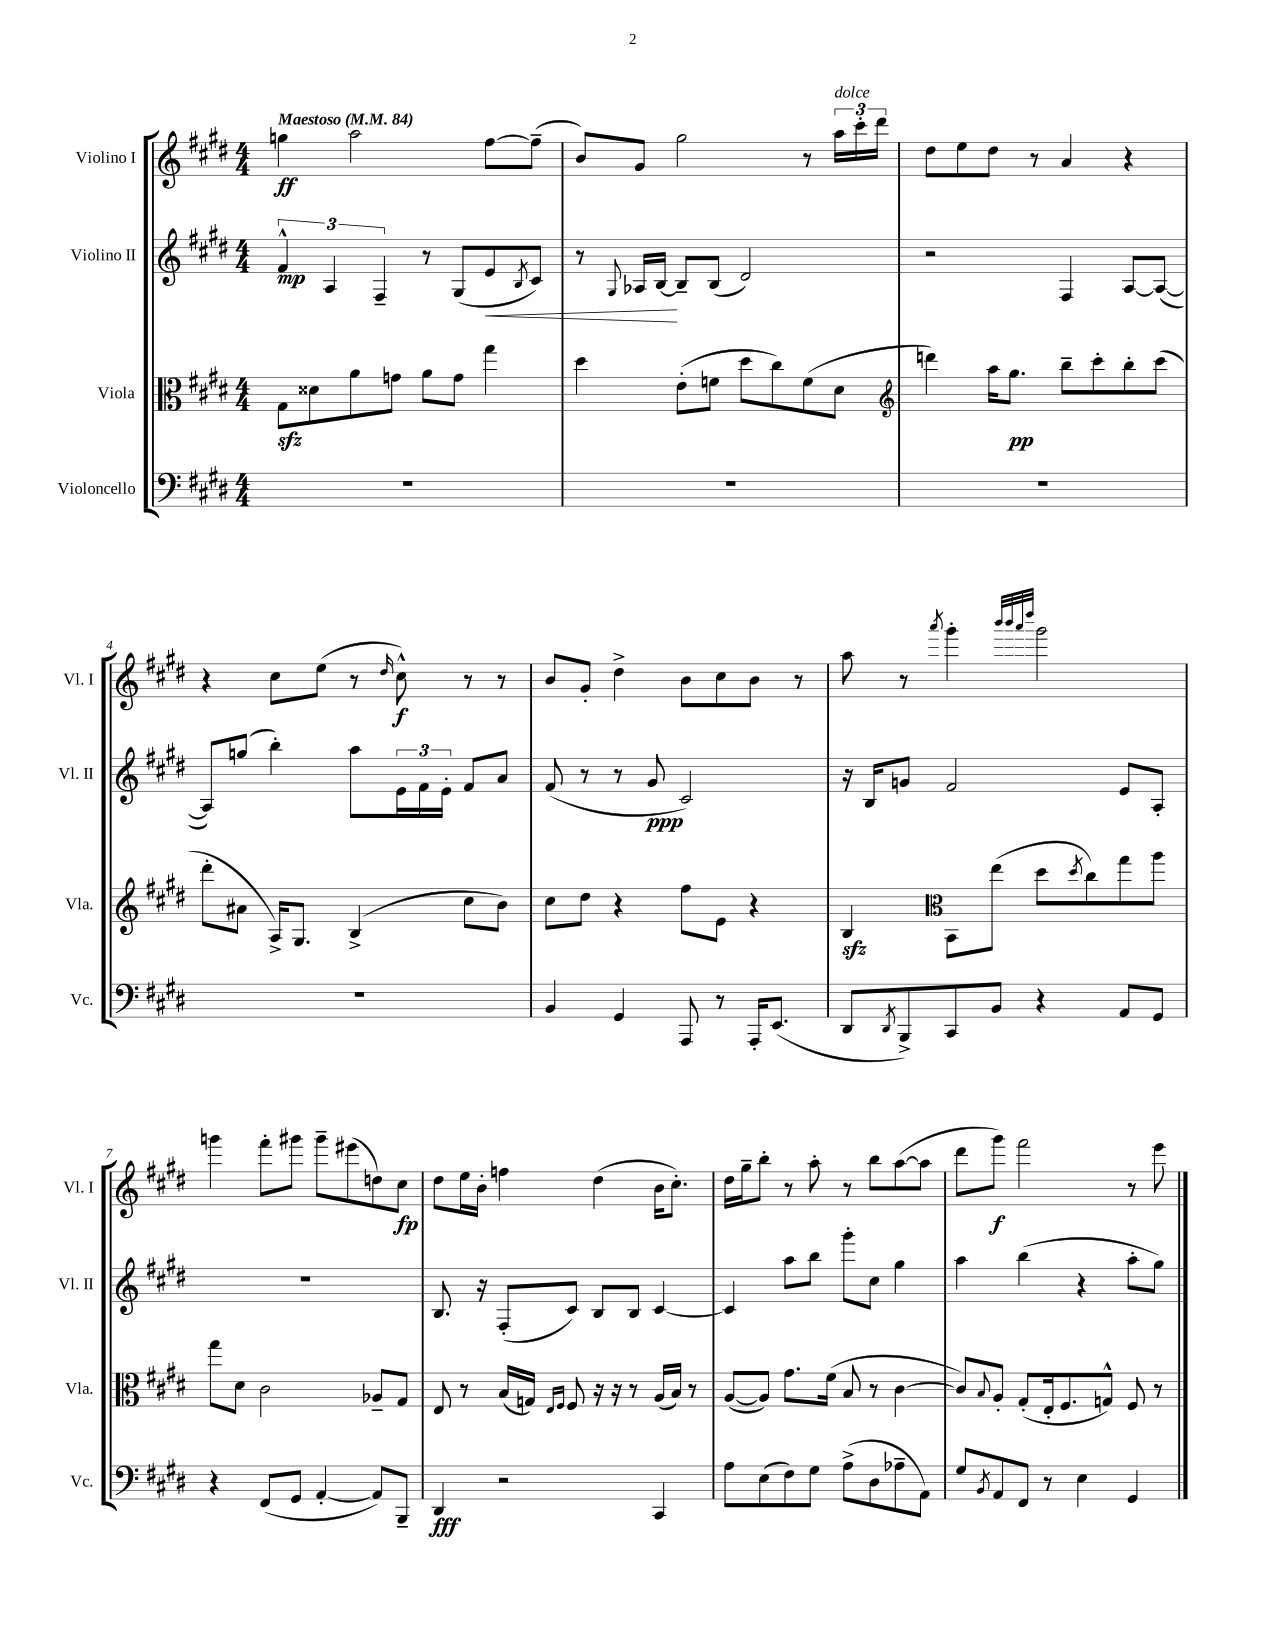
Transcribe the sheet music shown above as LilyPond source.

<<
\new StaffGroup <<
\new Staff = "s0" \with { instrumentName = "Violino I" shortInstrumentName = "Vl. I" } {
    \clef treble \key e \major \numericTimeSignature \time 4/4 \tempo "Maestoso" 4 = 84
    g''4\ff a''2 fis''8~ fis''8--( |
    b'8) gis'8 gis''2 r8 \tuplet 3/2 { a''16^\markup { \italic "dolce" } cis'''16-. dis'''16 } |
    dis''8 e''8 dis''8 r8 a'4 r4 |
    r4 cis''8 e''8( r8 \grace { dis''16 } cis''8-^\f) r8 r8 |
    b'8 gis'8-. dis''4-> b'8 cis''8 b'8 r8 |
    a''8 r8 \acciaccatura { a'''8 } gis'''4-. \grace { b'''32 b'''32 a'''32 dis''''32 } gis'''2 |
    g'''4 fis'''8-. gis'''8 gis'''8-- eis'''8( d''8) cis''8\fp |
    dis''8 e''16 b'16-. f''4 dis''4( b'16 cis''8.-.) |
    dis''16 gis''16-- b''8-. r8 a''8-. r8 b''8 a''8~( a''8 |
    dis'''8 gis'''8\f) fis'''2 r8 e'''8 \bar "|." |
}
\new Staff = "s1" \with { instrumentName = "Violino II" shortInstrumentName = "Vl. II" } {
    \clef treble \key e \major \numericTimeSignature \time 4/4
    \tuplet 3/2 { fis'4-^\mp a4 fis4-- } r8 gis8( e'8\< \acciaccatura { b8 } cis'8) |
    r8 \appoggiatura { gis8 } aes16 b16~\! b8-- b8( dis'2) |
    r2 fis4 a8~ a8~( |
    a8) g''8( b''4-.) a''8 \tuplet 3/2 { e'16 fis'16 e'16-. } fis'8 a'8 |
    fis'8( r8 r8 gis'8\ppp cis'2) |
    r16 b16 g'8 fis'2 e'8 a8-. |
    R1 |
    b8. r16 fis8-.( cis'8) b8 b8 cis'4~ |
    cis'4 a''8 b''8 gis'''8-. cis''8 gis''4 |
    a''4 b''4( r4 a''8-. gis''8) \bar "|." |
}
\new Staff = "s2" \with { instrumentName = "Viola" shortInstrumentName = "Vla." } {
    \clef alto \key e \major \numericTimeSignature \time 4/4
    gis8\sfz disis'8 a'8 g'8 a'8 g'8 gis''4 |
    dis''4 e'8-.( f'8 dis''8 cis''8) f'8( dis'8 |
    \clef treble d'''4) a''16 gis''8.\pp b''8-- cis'''8-. b''8-. cis'''8( |
    dis'''8-. ais'8 a16->) gis8. b4->( cis''8 b'8) |
    cis''8 dis''8 r4 fis''8 e'8 r4 |
    b4\sfz \clef alto b,8 e''8( dis''8 \acciaccatura { dis''8 } cis''8) gis''8 a''8 |
    gis''8 dis'8 cis'2 aes8-- gis8 |
    e8 r8 b16( g16) \grace { e16 fis16 } fis8 r16 r16 r8 a16( b16) r8 |
    a8~( a8) gis'8. fis'16( b8 r8 cis'4~ |
    cis'8) \appoggiatura { b8 } a8-. gis8-.( e16-. fis8. g8-^) fis8 r8 \bar "|." |
}
\new Staff = "s3" \with { instrumentName = "Violoncello" shortInstrumentName = "Vc." } {
    \clef bass \key e \major \numericTimeSignature \time 4/4
    R1 |
    R1 |
    R1 |
    R1 |
    b,4 gis,4 a,,8 r8 a,,16-. e,8.( |
    dis,8 \acciaccatura { dis,8 } b,,8->) cis,8 b,8 r4 a,8 gis,8 |
    r4 fis,8( gis,8 a,4~-. a,8) b,,8-- |
    dis,4\fff r2 cis,4 |
    a8 e8( fis8) gis8 a8->( dis8 aes8-- a,8) |
    gis8 \acciaccatura { b,8 } a,8 fis,8 r8 e4 gis,4 \bar "|." |
}
>>
>>
